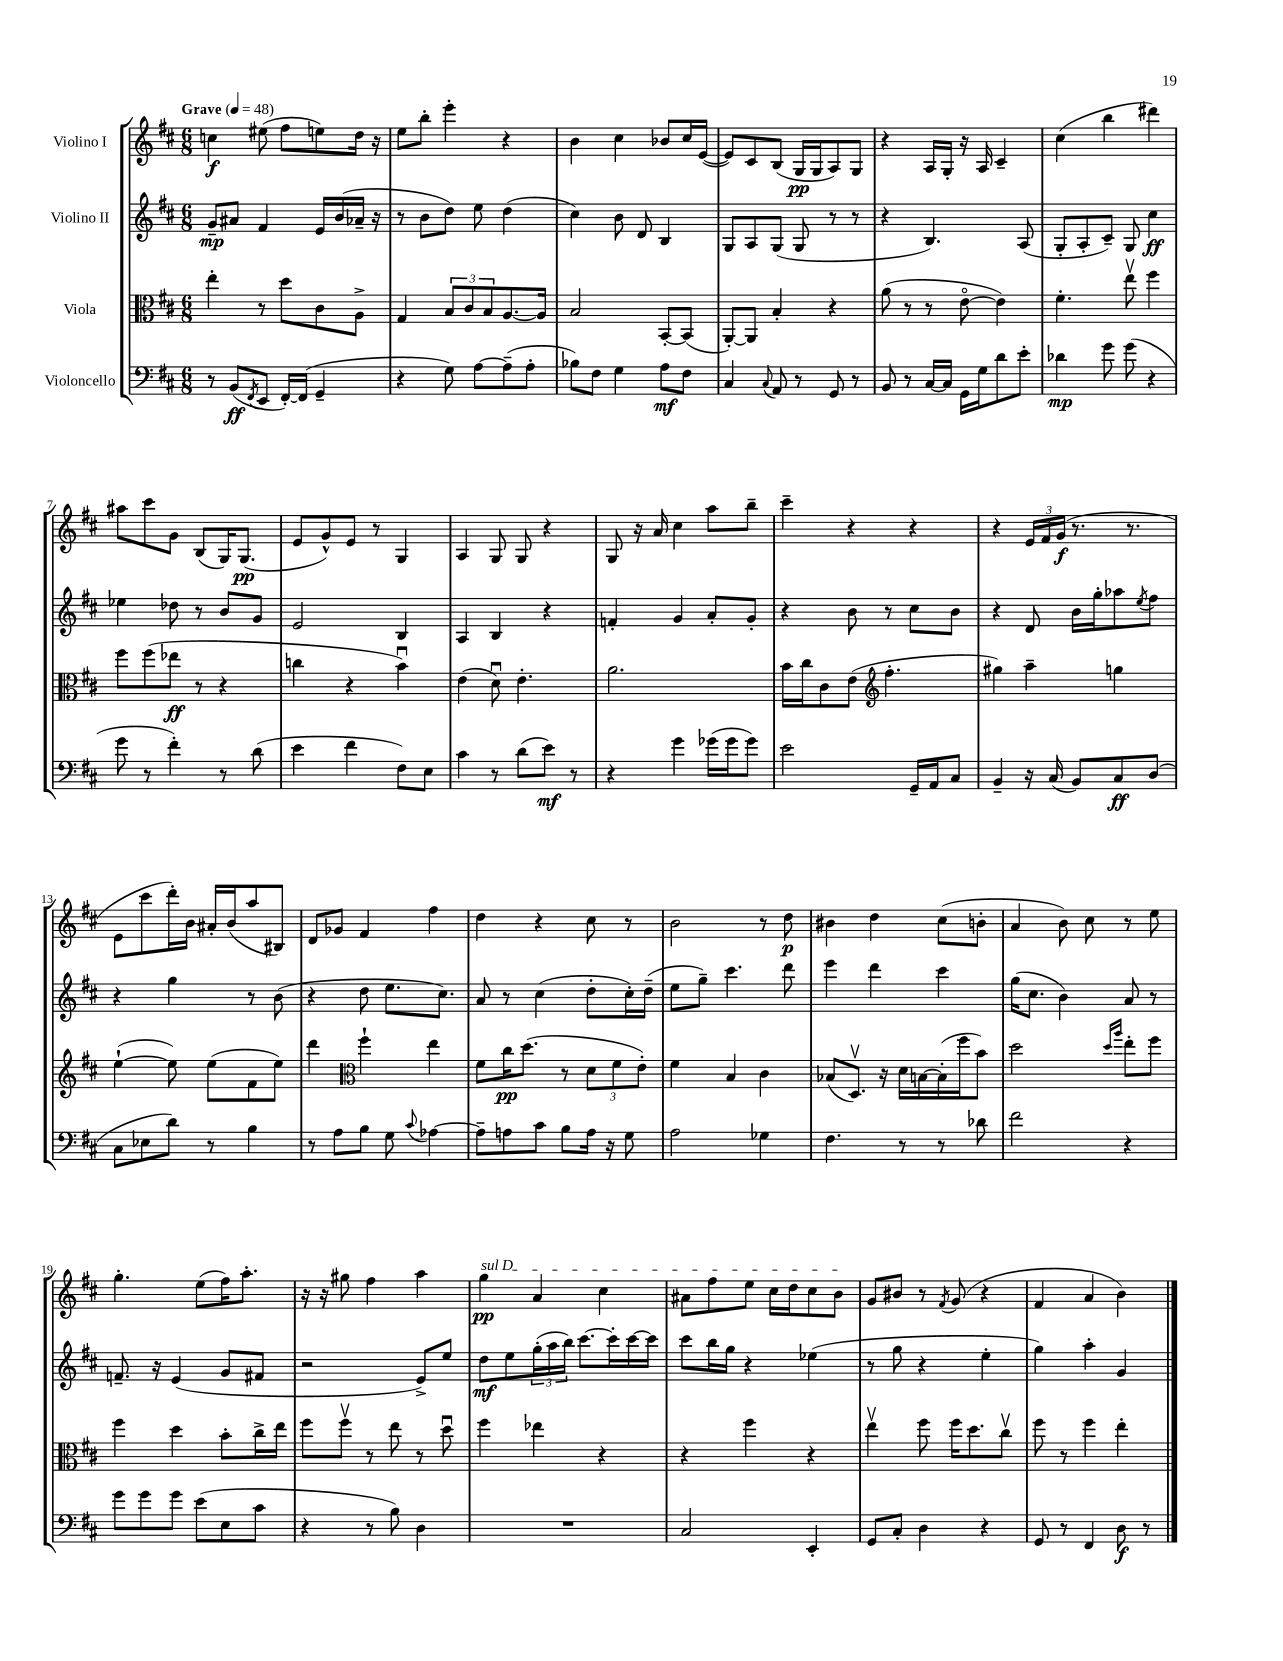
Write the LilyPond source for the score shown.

<<
\new StaffGroup <<
\new Staff = "s0" \with { instrumentName = "Violino I" } {
    \clef treble \key d \major \numericTimeSignature \time 6/8 \tempo "Grave" 4 = 48
    c''4\f eis''8( fis''8 e''8) d''16 r16 |
    e''8 b''8-. e'''4-. r4 |
    b'4 cis''4 bes'8 cis''16 e'16~( |
    e'8) cis'8 b8( g16\pp g16 a8) g8 |
    r4 a16 g16-. r16 a16 cis'4-- |
    cis''4( b''4 dis'''4) |
    ais''8 cis'''8 g'8 b8( g16) g8.\pp( |
    e'8 g'8-^) e'8 r8 g4 |
    a4 g8 g8 r4 |
    g8 r16 a'16 cis''4 a''8 b''8-- |
    cis'''4-- r4 r4 |
    r4 \tuplet 3/2 { e'16 fis'16 g'16\f( } r8. r8. |
    e'8 cis'''8 d'''16-.) b'16 ais'16-. b'16( a''8 bis8) |
    d'8 ges'8 fis'4 fis''4 |
    d''4 r4 cis''8 r8 |
    b'2 r8 d''8\p |
    bis'4 d''4 cis''8( b'8-. |
    a'4 b'8) cis''8 r8 e''8 |
    g''4.-. e''8( fis''16) a''8.-. |
    r16 r16 gis''8 fis''4 a''4 |
    \once \override TextSpanner.bound-details.left.text = \markup { \italic "sul D" } g''4\pp\startTextSpan a'4 cis''4 |
    ais'8 fis''8 e''8 cis''16 d''16 cis''8 b'8\stopTextSpan |
    g'8 bis'8 r8 \acciaccatura { fis'8 } g'8( r4 |
    fis'4 a'4 b'4) \bar "|." |
}
\new Staff = "s1" \with { instrumentName = "Violino II" } {
    \clef treble \key d \major \numericTimeSignature \time 6/8
    g'8--\mp ais'8 fis'4 e'16 b'16( aes'16-- r16 |
    r8 b'8 d''8) e''8 d''4( |
    cis''4) b'8 d'8 b4 |
    g8 a8 g8( g8 r8 r8 |
    r4 b4.) a8( |
    g8-. a8-. cis'8--) g8 cis''4\ff |
    ees''4 des''8 r8 b'8 g'8 |
    e'2 b4 |
    a4 b4 r4 |
    f'4-. g'4 a'8-. g'8-. |
    r4 b'8 r8 cis''8 b'8 |
    r4 d'8 b'16 g''16-. aes''8 \acciaccatura { e''8 } fis''8 |
    r4 g''4 r8 b'8( |
    r4 d''8 e''8. cis''8.) |
    a'8 r8 cis''4( d''8-. cis''16-.) d''16--( |
    e''8 g''8--) cis'''4. d'''8 |
    e'''4 d'''4 cis'''4 |
    g''16( cis''8. b'4) a'8 r8 |
    f'8.-- r16 e'4( g'8 fis'8 |
    r2 e'8->) e''8 |
    d''8\mf e''8 \tuplet 3/2 { g''16-.( a''16 b''16) } cis'''8.~ cis'''16-. cis'''16~ cis'''16 |
    cis'''8 b''16 g''16 r4 ees''4( |
    r8 g''8 r4 e''4-. |
    g''4) a''4-. g'4 \bar "|." |
}
\new Staff = "s2" \with { instrumentName = "Viola" } {
    \clef alto \key d \major \numericTimeSignature \time 6/8
    e''4-. r8 d''8 cis'8 a8-> |
    g4 \tuplet 3/2 { b8 cis'8 b8 } a8.~ a16 |
    b2 b,8~-. b,8( |
    a,8~-.) a,8 b4-. r4 |
    a'8( r8 r8 e'8~\flageolet e'4) |
    fis'4.-. e''8\upbow fis''4 |
    fis''8 fis''8( ees''8\ff r8 r4 |
    c''4 r4 b'4\downbow) |
    e'4( d'8\downbow) e'4.-. |
    a'2. |
    b'16 cis''16 cis'8 e'8( \clef treble fis''4.-. |
    gis''4) a''4-- g''4 |
    e''4~-!( e''8) e''8( fis'8 e''8) |
    d'''4 \clef alto fis''4-! e''4 |
    fis'8 cis''16\pp d''8.( r8 \tuplet 3/2 { d'8 fis'8 e'8-.) } |
    fis'4 b4 cis'4 |
    bes8( d8.\upbow) r16 d'16 b16~ b16-.( fis''16 b'8) |
    d''2 \grace { d''16 a''16 } e''8-. fis''8 |
    fis''4 d''4 b'8-. cis''16-> e''16 |
    fis''8 fis''8\upbow r8 e''8 r8 d''8\downbow |
    fis''4 ees''4 r4 |
    r4 fis''4 r4 |
    e''4\upbow fis''8 fis''16 d''8. cis''8\upbow |
    fis''8 r8 fis''4 e''4-. \bar "|." |
}
\new Staff = "s3" \with { instrumentName = "Violoncello" } {
    \clef bass \key d \major \numericTimeSignature \time 6/8
    r8 b,8\ff( \acciaccatura { fis,8 } e,8 fis,16~-.) fis,16( g,4-- |
    r4 g8) a8~ a8--( a8-. |
    bes8) fis8 g4 a8\mf fis8 |
    cis4 \appoggiatura { cis8 } a,8 r8 g,8 r8 |
    b,8 r8 cis16~ cis16 g,16 g16 d'8 e'8-. |
    des'4\mp g'8 g'8( r4 |
    g'8 r8 fis'4-.) r8 d'8( |
    e'4 fis'4 fis8) e8 |
    cis'4 r8 d'8( e'8\mf) r8 |
    r4 g'4 ges'16( ges'16 ges'8) |
    e'2 g,16-- a,16 cis8 |
    b,4-- r16 cis16( b,8) cis8\ff d8( |
    cis8 ees8 d'8) r8 b4 |
    r8 a8 b8 g8 \appoggiatura { cis'8 } aes4~ |
    aes8-- a8 cis'8 b8 a16 r16 g8 |
    a2 ges4 |
    fis4. r8 r8 des'8 |
    fis'2 r4 |
    g'8 g'8 g'8 e'8( e8 cis'8 |
    r4 r8 b8) d4 |
    R2. |
    cis2 e,4-. |
    g,8 cis8-. d4 r4 |
    g,8 r8 fis,4 d8\f r8 \bar "|." |
}
>>
>>
